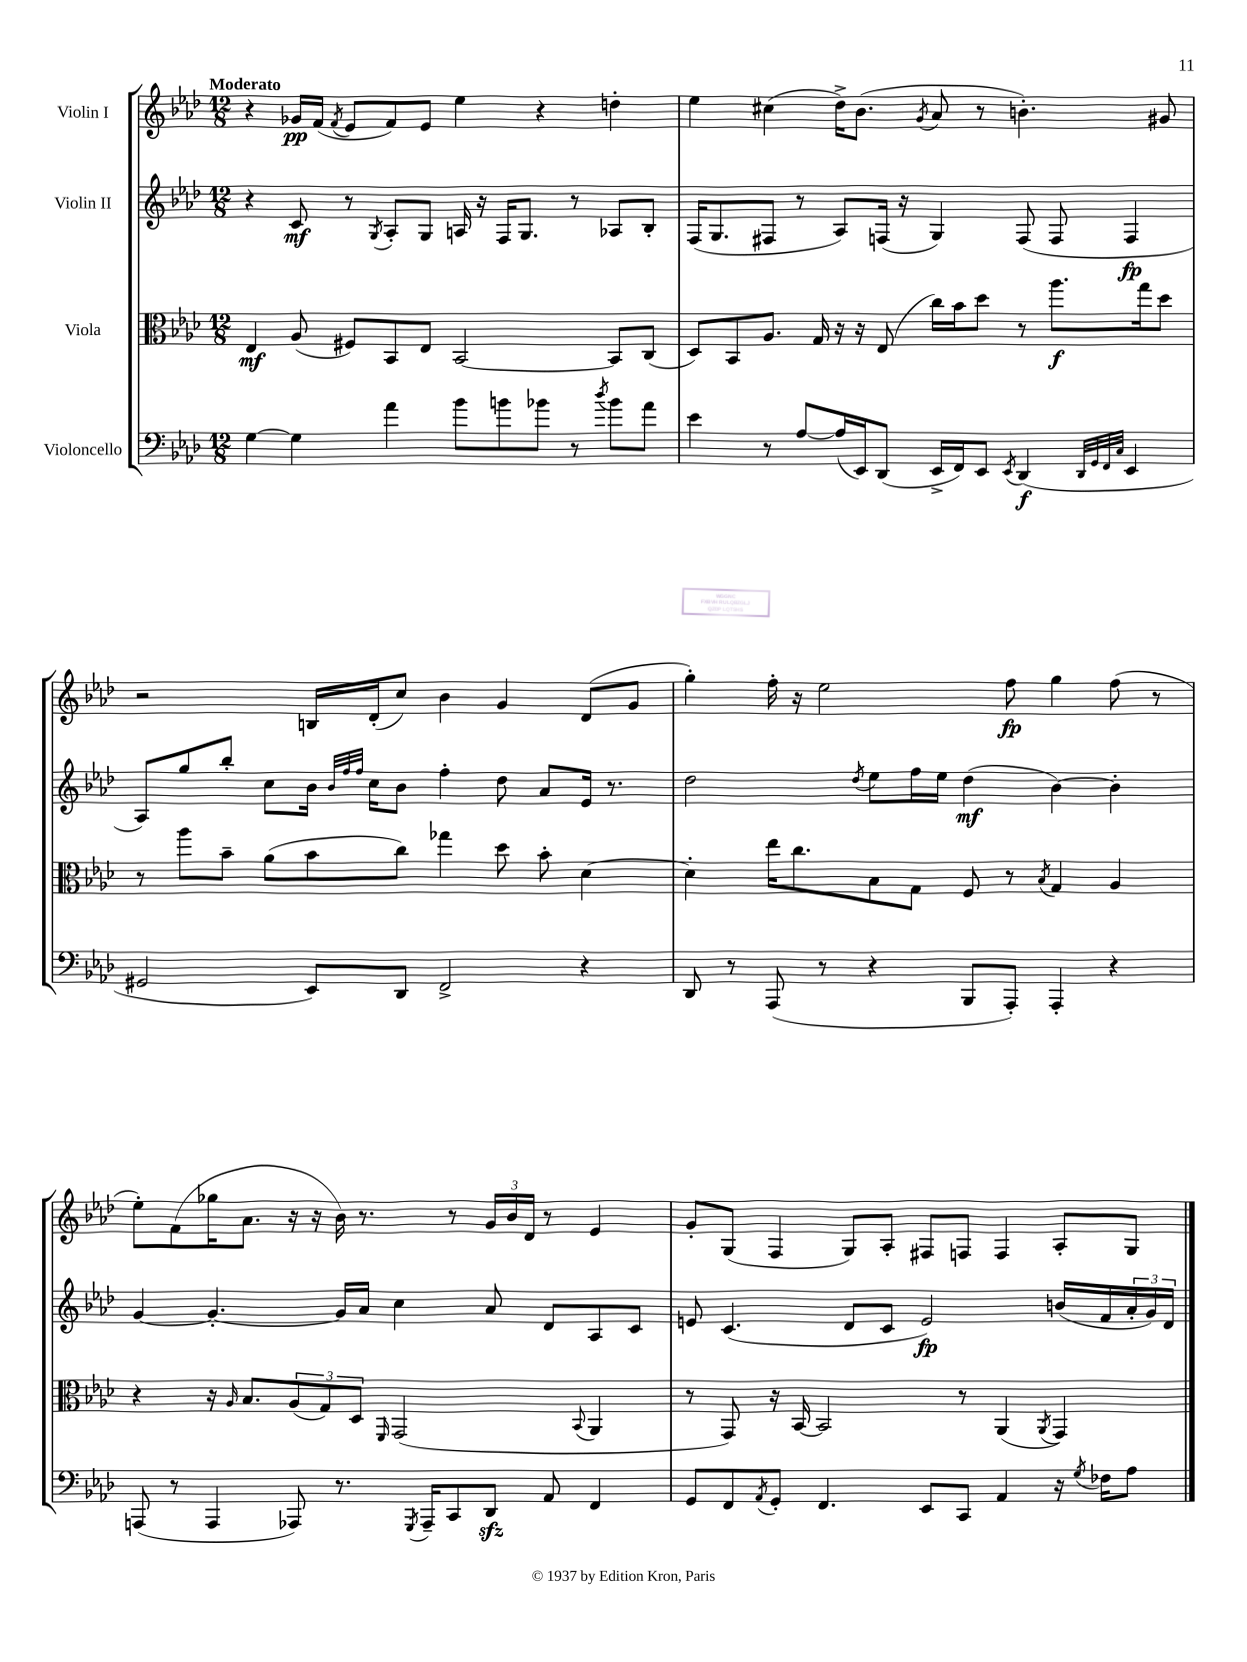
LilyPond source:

<<
\new StaffGroup <<
\new Staff = "s0" \with { instrumentName = "Violin I" } {
    \clef treble \key aes \major \numericTimeSignature \time 12/8 \tempo "Moderato"
    r4 ges'16\pp f'16( \acciaccatura { f'8 } ees'8 f'8) ees'8 ees''4 r4 d''4-. |
    ees''4 cis''4( des''16->) bes'8.( \acciaccatura { g'8 } aes'8 r8 b'4.-.) gis'8 |
    r2 b16 des'16-.( c''8) bes'4 g'4 des'8( g'8 |
    g''4-.) f''16-. r16 ees''2 f''8\fp g''4 f''8( r8 |
    ees''8-.) f'8( ges''16 aes'8. r16 r16 bes'16) r8. r8 \tuplet 3/2 { g'16 bes'16 des'16 } r8 ees'4 |
    g'8-. g8( f4 g8) aes8-. fis8 f8 f4 aes8-. g8 \bar "|." |
}
\new Staff = "s1" \with { instrumentName = "Violin II" } {
    \clef treble \key aes \major \numericTimeSignature \time 12/8
    r4 c'8\mf r8 \acciaccatura { g8 } aes8-. g8 a16 r16 f16 g8. r8 aes8 bes8-. |
    f16( g8. fis8 r8 aes8) f16( r16 g4) f8( f8 f4\fp |
    aes8) g''8 bes''8-. c''8 bes'16 \grace { bes'32 f''32 f''32 } c''16 bes'8 f''4-. des''8 aes'8 ees'16 r8. |
    des''2 \acciaccatura { des''8 } ees''8 f''16 ees''16 des''4\mf( bes'4~) bes'4-. |
    g'4~ g'4.~-. g'16 aes'16 c''4 aes'8 des'8 aes8 c'8 |
    e'8 c'4.( des'8 c'8 e'2\fp) b'16( f'16 \tuplet 3/2 { aes'16-. g'16) des'16 } \bar "|." |
}
\new Staff = "s2" \with { instrumentName = "Viola" } {
    \clef alto \key aes \major \numericTimeSignature \time 12/8
    ees4\mf aes8( fis8) bes,8 ees8 bes,2~ bes,8 c8( |
    des8) bes,8 aes8. g16 r16 r16 ees8( c''16) bes'16 des''8 r8 aes''8.\f g''16 des''8 |
    r8 aes''8 bes'8-- aes'8( bes'8 c''8) ges''4 des''8 bes'8-. des'4~ |
    des'4-. ees''16 c''8. bes8 g8 f8 r8 \acciaccatura { bes8 } g4 aes4 |
    r4 r16 \grace { aes16 } bes8. \tuplet 3/2 { aes8( g8) des8 } \grace { f,16 } g,2( \appoggiatura { bes,8 } aes,4 |
    r8 g,8) r16 bes,16~ bes,2 r8 aes,4( \acciaccatura { aes,8 } g,4) \bar "|." |
}
\new Staff = "s3" \with { instrumentName = "Violoncello" } {
    \clef bass \key aes \major \numericTimeSignature \time 12/8
    g4~ g4 aes'4 bes'8 b'8 bes'8 r8 \acciaccatura { des''8 } bes'8 aes'8 |
    ees'4 r8 aes8~ aes16( ees,16) des,8( ees,16-> f,16) ees,8 \acciaccatura { ees,8 } des,4\f( \grace { des,32 g,32 f,32 c32 } ees,4 |
    gis,2 ees,8) des,8 f,2-> r4 |
    des,8 r8 aes,,8( r8 r4 bes,,8 aes,,8-.) aes,,4-. r4 |
    a,,8( r8 a,,4 aes,,8) r8. \acciaccatura { g,,8 } aes,,16-- c,8 des,8\sfz aes,8 f,4 |
    g,8 f,8 \acciaccatura { aes,8 } g,8-. f,4. ees,8 c,8 aes,4 r16 \acciaccatura { g8 } fes16 aes8 \bar "|." |
}
>>
>>
\layout { \context { \Score \remove "Bar_number_engraver" } }
